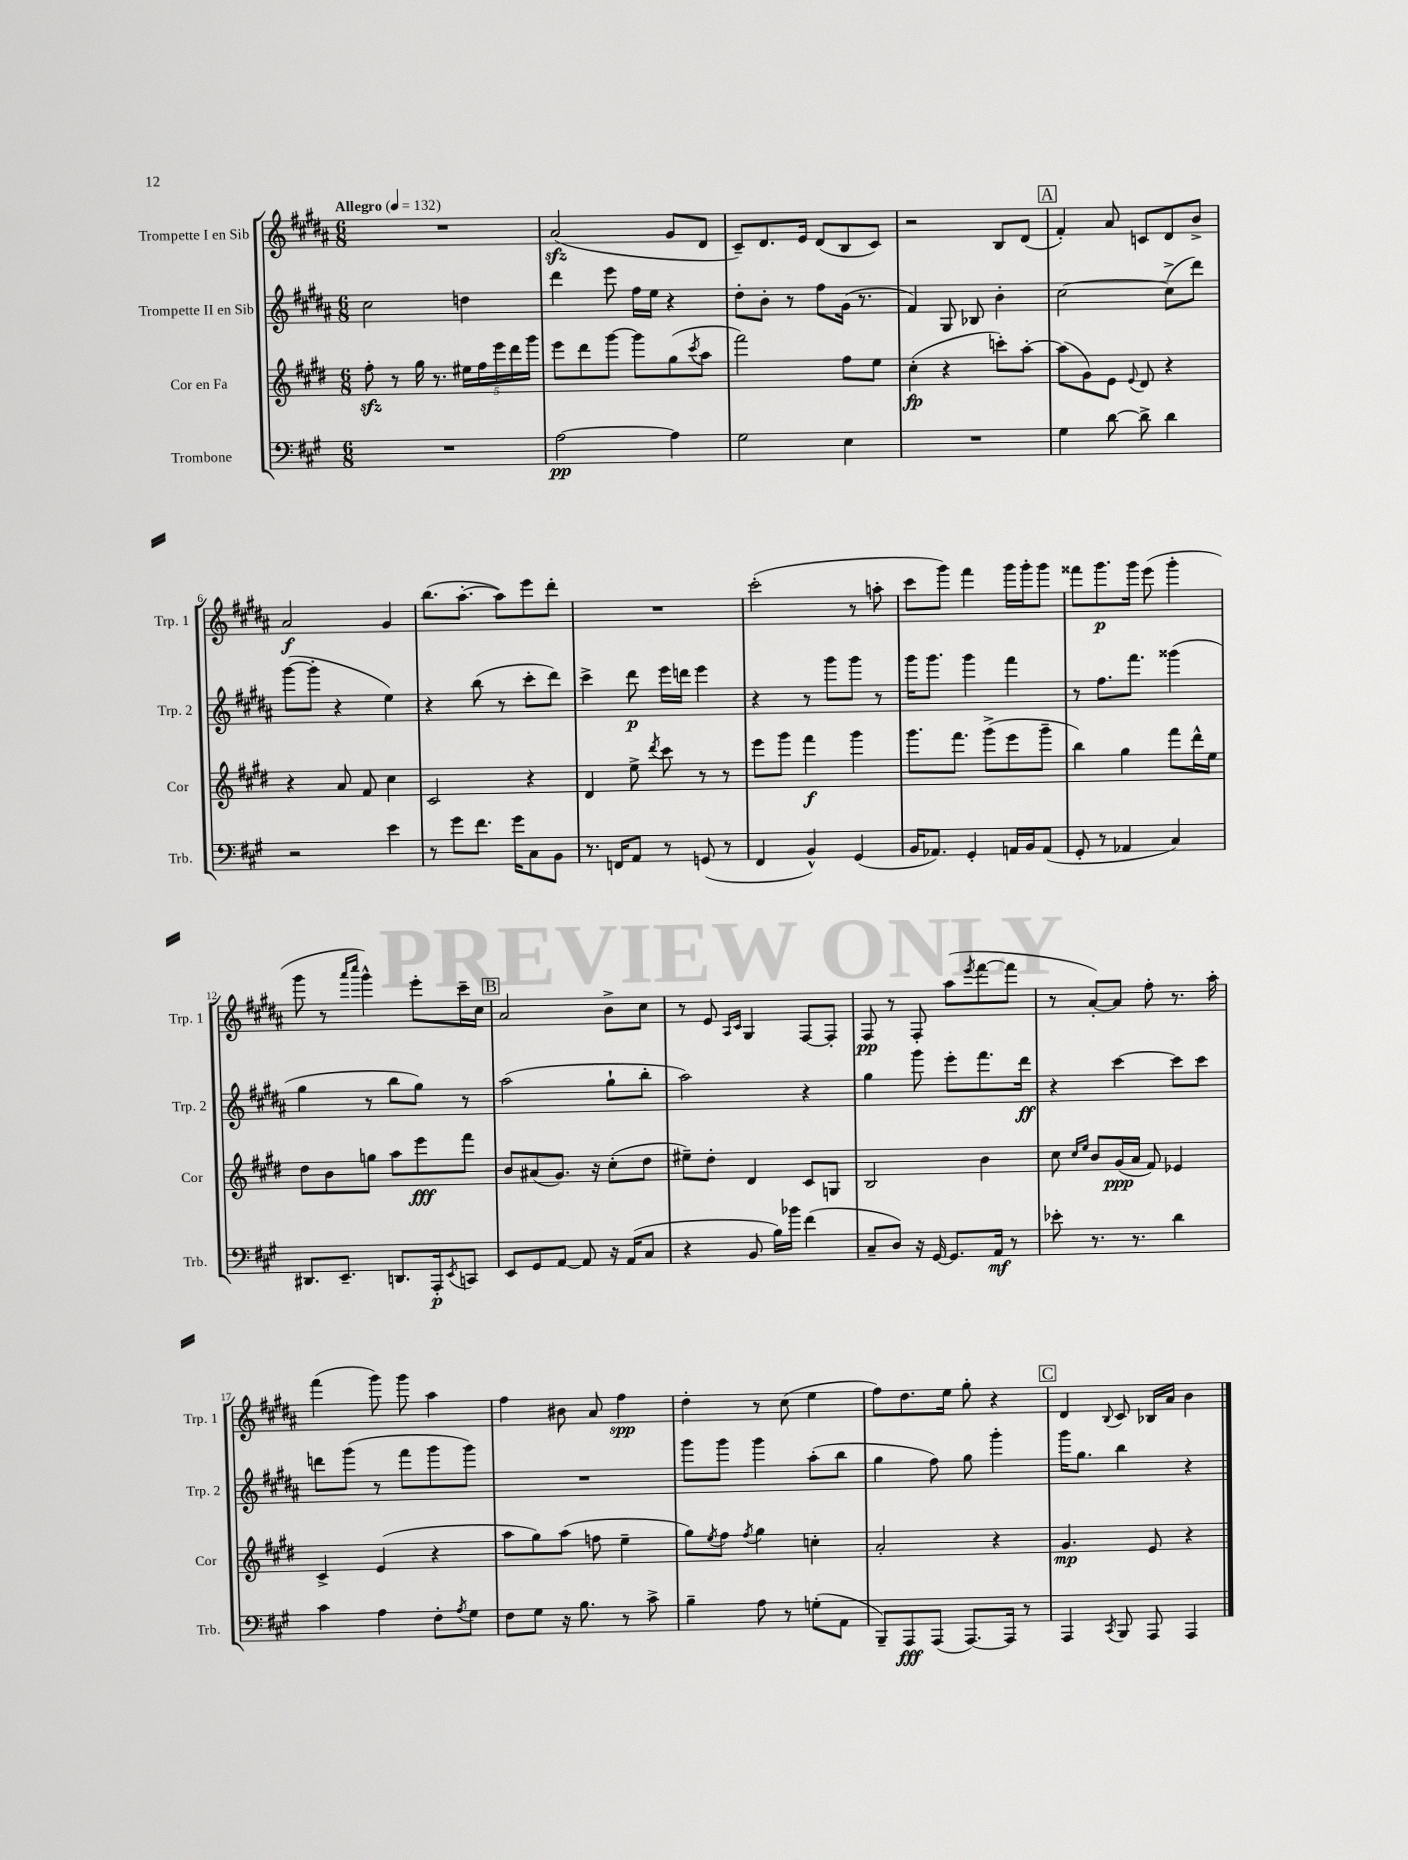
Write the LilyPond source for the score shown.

<<
\new StaffGroup <<
\new Staff = "s0" \with { instrumentName = "Trompette I en Sib" shortInstrumentName = "Trp. 1" } {
    \clef treble \key b \major \numericTimeSignature \time 6/8 \tempo "Allegro" 4 = 132
    R2. |
    ais'2\sfz( gis'8 dis'8 |
    cis'8--) dis'8. e'16 dis'8( b8 cis'8) |
    r2 b8 dis'8( |
    \mark \markup { \box "A" } fis'4-.) ais'8 c'8 dis'8 b'8-> |
    ais'2\f gis'4 |
    b''8.( ais''8.~-. ais''8) e'''8 dis'''8-. |
    R2. |
    cis'''2-.( r8 a''8-. |
    cis'''8 gis'''8) fis'''4 gis'''16 gis'''16-. gis'''8 |
    fisis'''8 gis'''8.\p gis'''16 e'''8( gis'''4-. |
    gis'''8 r8 \grace { ais'''16 cis''''16 } gis'''4-^) e'''8-. cis'''16-- cis''16 |
    \mark \markup { \box "B" } ais'2 b'8-> cis''8 |
    r8 e'8 \grace { ais16 cis'16 } gis4 fis8~ fis8-. |
    fis8\pp r8 fis8-. ais''8( \acciaccatura { e'''8 } fis'''8~ fis'''8 |
    r8 ais'8~-.) ais'8 fis''8-. r8. ais''16-. |
    fis'''4( gis'''8) gis'''8 ais''4 |
    fis''4 bis'8 ais'8 fis''4\spp |
    dis''4-. r8 cis''8( e''4 |
    fis''8) dis''8. e''16 gis''8-. r4 |
    \mark \markup { \box "C" } dis'4 \appoggiatura { b8 } cis'8 bes16 ais'16 b'4 \bar "|." |
}
\new Staff = "s1" \with { instrumentName = "Trompette II en Sib" shortInstrumentName = "Trp. 2" } {
    \clef treble \key b \major \numericTimeSignature \time 6/8
    cis''2 d''4 |
    dis'''4 e'''8 fis''16 e''16 r4 |
    dis''8-. b'8-. r8 fis''8 gis'16( r8. |
    fis'4) gis8 bes8 b'4-. |
    \mark \markup { \box "A" } cis''2~ cis''8->( dis'''8) |
    gis'''8~( gis'''8-. r4 e''4) |
    r4 b''8( r8 cis'''8-. dis'''8) |
    cis'''4-> dis'''8\p e'''16 d'''16 e'''4 |
    r4 r8 gis'''8 gis'''8 r8 |
    gis'''16 gis'''8. gis'''4 fis'''4 |
    r8 fis''8. fis'''8. gisis'''4( |
    gis''4 r8 b''8 gis''8) r8 |
    \mark \markup { \box "B" } ais''2( gis''8-! b''8-. |
    ais''2) r4 |
    gis''4 gis'''8 e'''8-. fis'''8. dis'''16\ff |
    r4 cis'''4~ cis'''8 cis'''8 |
    d'''8 gis'''8( r8 fis'''8 gis'''8 gis'''8) |
    R2. |
    gis'''8 gis'''8 gis'''4 ais''8-.( b''8 |
    gis''4 fis''8) gis''8 gis'''4-. |
    \mark \markup { \box "C" } gis'''16 gis''8. b''4 r4 \bar "|." |
}
\new Staff = "s2" \with { instrumentName = "Cor en Fa" shortInstrumentName = "Cor" } {
    \clef treble \key e \major \numericTimeSignature \time 6/8
    fis''8-.\sfz r8 gis''16 r8. \tuplet 5/4 { eis''16 fis''16 e'''16 dis'''16 gis'''16 } |
    e'''8 dis'''8 gis'''8~ gis'''8 gis''8( \acciaccatura { cis'''8 } a''8 |
    fis'''2) fis''8 e''8 |
    cis''4-.\fp( r4 c'''8-.) a''8~-. |
    \mark \markup { \box "A" } a''8( gis'8) e'8 \appoggiatura { e'8 } dis'8 r4 |
    r4 a'8 fis'8 cis''4 |
    cis'2 r4 |
    dis'4 e''8-> \acciaccatura { dis'''8 } cis'''8 r8 r8 |
    e'''8 gis'''8 fis'''4\f gis'''4 |
    gis'''8. fis'''8. gis'''8->( e'''8 gis'''8-- |
    b''4) gis''4 fis'''8 dis'''16-^ e''16 |
    dis''8 b'8 g''8 a''8 e'''8\fff fis'''8 |
    \mark \markup { \box "B" } b'8 ais'8( gis'8.) r16 cis''8-.( dis''8 |
    eis''8--) dis''8-. dis'4 cis'8 g8 |
    b2 b'4 |
    cis''8 \grace { cis''16 e''16 } b'8 gis'16\ppp( a'16 fis'8) ees'4 |
    cis'4-> e'4( r4 |
    a''8 gis''8) a''8( f''8 e''4-- |
    gis''8) \acciaccatura { e''8 } fis''8 \acciaccatura { fis''8 } gis''4 c''4-. |
    a'2-. r4 |
    \mark \markup { \box "C" } gis'4.\mp e'8 r4 \bar "|." |
}
\new Staff = "s3" \with { instrumentName = "Trombone" shortInstrumentName = "Trb." } {
    \clef bass \key a \major \numericTimeSignature \time 6/8
    R2. |
    a2~\pp a4 |
    gis2 e4 |
    R2. |
    \mark \markup { \box "A" } gis4 d'8~ d'8-> d'4 |
    r2 e'4 |
    r8 gis'8 fis'8. gis'16 cis8 b,8 |
    r8. f,16 a,8 r8 g,8( r8 |
    fis,4 b,4-^) gis,4( |
    b,16 aes,8.) gis,4-. a,16 b,16 a,8( |
    gis,8-. r8 aes,4 cis4) |
    dis,8. e,8.-- d,8. a,,16-.\p \acciaccatura { e,8 } c,8 |
    \mark \markup { \box "B" } e,8 gis,8 a,8~ a,8 r16 a,16( cis8 |
    r4 b,8 b16) bes'16 fis'4( |
    cis8-- d8) r16 gis,16~ gis,8. a,16\mf r8 |
    ees'8-. r8. r8. d'4 |
    cis'4 a4 fis8-. \acciaccatura { a8 } gis8 |
    fis8 gis8 r16 b8. r8 cis'8-> |
    b4-- a8 r8 g8-.( a,8 |
    b,,8--) a,,8\fff a,,8( a,,8.~) a,,16 r8 |
    \mark \markup { \box "C" } a,,4 \acciaccatura { cis,8 } b,,8 a,,8 a,,4 \bar "|." |
}
>>
>>
